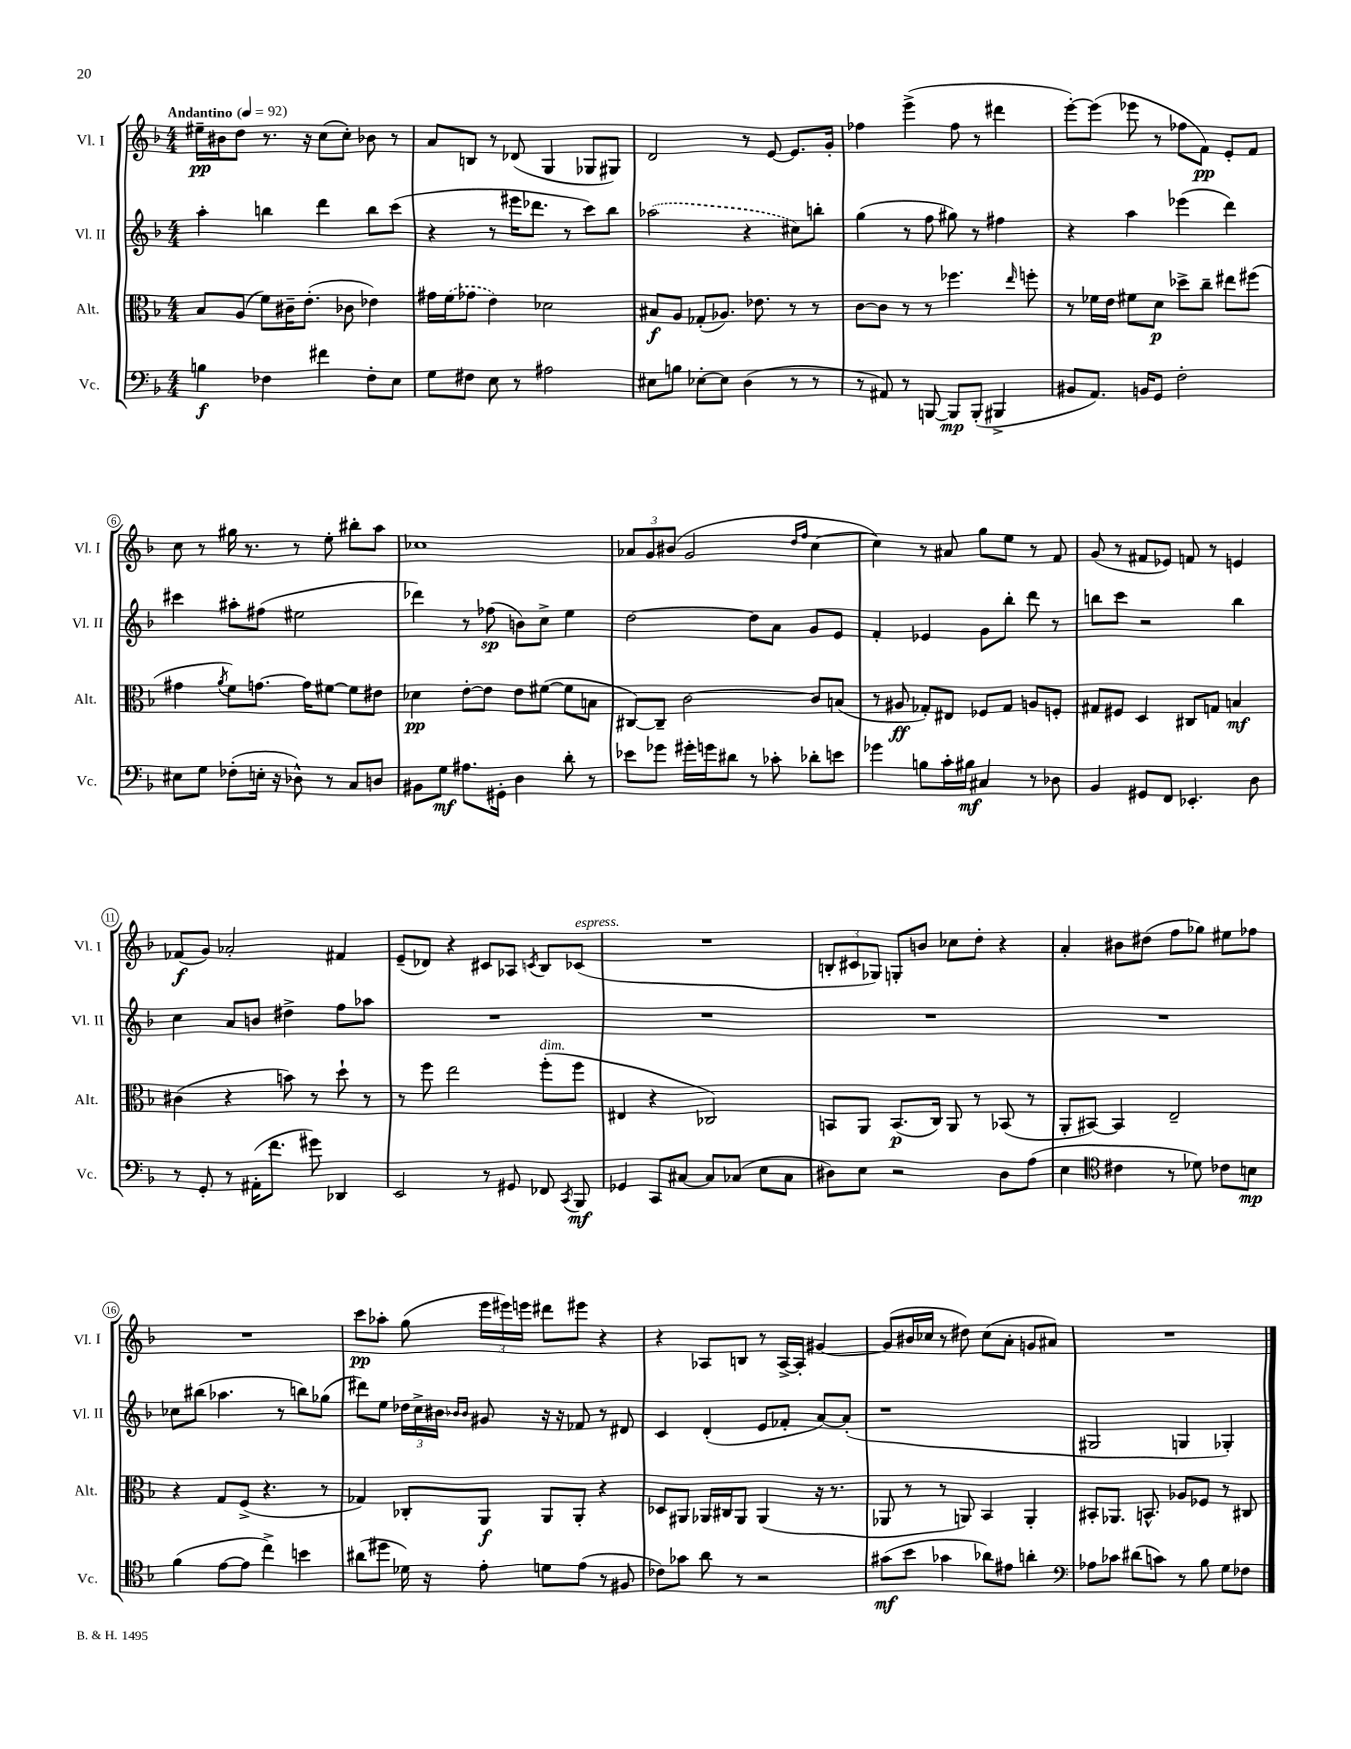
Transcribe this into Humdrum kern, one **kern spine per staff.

**kern	**kern	**kern	**kern
*staff4	*staff3	*staff2	*staff1
*clefF4	*clefC3	*clefG2	*clefG2
*k[b-]	*k[b-]	*k[b-]	*k[b-]
*M4/4	*M4/4	*M4/4	*M4/4
*MM92	*MM92	*MM92	*MM92
4B\	8B-/L	4aa'\	16ee#~\LL
.	.	.	16b#\J
.	(8A/J	.	8dd\J
4F-\	8f\L)	4bb\	8.r
.	16c#~\K	.	.
.	(8.e'\J	.	16r
4f#\	.	4ddd\	(8cc\L
.	8c-\	.	8cc'\J)
8F-'\L	4e-\)	8bb\L	8b-\
8E\J	.	(8ccc\J	8r
=	=	=	=
8G\L	16g#\LL	4r	8a/L
.	(16f\J	.	.
8F#\J	8g-\J	.	8B/J
8E\	4e\)	8r	8r
8r	.	16eee#\LK	(8d-/
.	.	8.ddd-\J	.
2A#\	2d-\	.	4G/
.	.	8r	.
.	.	8ccc\L)	8G-/L
.	.	8bb-\J	8G#/J)
=	=	=	=
8E#\L	8B#/L	(2aa-\	2d/
8B\J	8A/J	.	.
[8E-'\L	(8G-'/L	.	.
8E-\]J	8.A-/J)	.	.
(4D\	.	4r	8r
.	8.e-\	.	.
.	.	.	[8e/
8r	8r	8cc#\L)	8.e/]L
8r	8r	8bb'\J	.
.	.	.	16g'/Jk
=	=	=	=
8r	[8c\L	(4gg\	4ff-\
8AA#/)	8c\]J	.	.
8r	8r	8r	(4eee^\
[8BBB/	8r	8ff\	.
8BBB/]L	4.ff-\	8gg#\)	8ff-\
(8BBB'/J	.	8r	8r
4BBB#^/	.	4ff#\	4ddd#\
.	16qqee/	.	.
.	8ff'\	.	.
=	=	=	=
8BB#/L	8r	4r	[8eee'\L)
8.AA/J)	16f-\LL	.	(8eee\]J
.	16e\JJ	.	.
.	8f#\L	4aa\	8eee-\
16BB/LK	.	.	.
8GG/J	8d\J	.	8r
2F'\	8dd-^\L	(4eee-\	8ff-\L
.	8cc~\J	.	8f\J)
.	8ee#\L	4ddd\)	8e'/L
.	(8ff#\J	.	8f/J
=	=	=	=
8E#\L	4g#\	4ccc#\	8cc\
8G\J	.	.	8r
.	8qa/	.	.
(8F-'\L	8f\L)	8aa#'\L	16gg#\
.	.	.	8.r
16E'\Jk	[8.g\J	(8ff#\J	.
16r	.	.	.
8D-^^\)	.	2ee#\	8r
.	16g\]LK	.	.
8r	[8f#\J	.	8ee'\
8C/L	8f#\]L	.	8bb#'\L
8D/J	8e#\J	.	8aa\J
=	=	=	=
8BB#\L	4d-\	4ddd-\)	1cc-
8G\J	.	.	.
8.A#\L	[8e'\L	8r	.
.	8e\]J	(8ff-\	.
16GG#'\Jk	.	.	.
4D\	8e\L	8b\L)	.
.	([8f#\J	8cc^\J	.
8d'\	8f#\]L	4ee\	.
8r	8B\J	.	.
=	=	=	=
8e-\L	[8C#/L)	[2dd\	12a-/L
.	.	.	12g/
8g-\J	8C#~/]J	.	.
.	.	.	(12b#/J
16g#'\LL	[2c\	.	2g/
16g\J	.	.	.
8d#\J	.	.	.
8r	.	8dd\]L	.
8c-'\	.	8a\J	.
.	.	.	16qqdd/LL
.	.	.	16qqff/JJ
8d-'\L	8c/]L	8g/L	[4cc\
8e\J	(8B/J	8e/J	.
=	=	=	=
4g-\	8r	4f'/	4cc\])
.	8A#/	.	.
8B\L	8G-'/L)	4e-/	8r
16c'\L	8E#/J	.	8a#/
16B#\JJ	.	.	.
4C#/	8F-/L	8g\L	8gg\L
.	8G-/J	8bb-'\J	8ee\J
8r	8A/L	8ddd\	8r
8D-\	8F'/J	8r	8f/
=	=	=	=
4BB-/	8G#/L	8bb\L	(8g/
.	8F#/J	8ccc\J	8r
8GG#/L	4D/	2r	8f#/L
8FF/J	.	.	8e-/J)
4.EE-'/	8C#/L	.	8f/
.	8G/J	.	8r
.	4B/	4bb\	4e/
8D\	.	.	.
=	=	=	=
8r	(4c#\	4cc\	(8f-/L
8GG'/	.	.	8g/J)
8r	4r	8a/L	2a-'/
(16AA#'\LK	.	8b/J	.
8.f\J	.	.	.
.	8b\)	4dd#^\	.
8g#\)	8r	.	.
4DD-/	8dd`\	8ff\L	4f#/
.	8r	8aa-\J	.
=	=	=	=
2EE/	8r	1r	(8e~/L
.	8ff\	.	8d-/J)
.	2ee\	.	4r
8r	.	.	8c#/L
8GG#/	.	.	8A-/J
.	.	.	8qc/
8FF-/	(8ff'\L	.	8B-/L
8qCC/	.	.	.
8BBB-/	8ff\J	.	(8c-/J
=	=	=	=
4GG-/	4E#/	1r	1r
8CC/L	4r	.	.
[8C#/J	.	.	.
8C#/]L	2C-/)	.	.
(8C-/J	.	.	.
8E\L	.	.	.
8C-\J	.	.	.
=	=	=	=
8D#\L)	8BB/L	1r	12B'/L
.	.	.	12c#/
8E\J	8AA/J	.	.
.	.	.	12G-/J)
2r	(8.BB/L	.	8G'/L
.	.	.	8b/J
.	16C/Jk)	.	.
.	8AA/	.	8cc-\L
.	8r	.	8dd'\J
8D#\L	(8BB-/	.	4r
(8A\J	8r	.	.
=	=	=	=
4E\	8AA'/L	1r	4a'/
.	[8BB#/J)	.	.
*clefC4	*	*	*
4c#\	4BB#/]	.	8b#\L
.	.	.	(8dd#\J
8r	2E~/	.	8ff\L
8d-\)	.	.	8gg-\J)
8c-\L	.	.	8ee#\L
8B\J	.	.	8ff-\J
=	=	=	=
(4f\	4r	8cc-\L	1r
.	.	(8bb#\J	.
[8e\L	8G/L	4.aa-\	.
8e\]J	(8F^/J	.	.
4cc^\)	4.r	.	.
.	.	8r	.
4b\	.	8bb\L)	.
.	8r	(8gg-\J	.
=	=	=	=
(8a#\L	4G-/)	8ddd#\L)	8ccc\L
8dd#\J	.	8ee\J	8aa-'\J
16d-\)	8C-'/L	24dd-\LL	(8gg\
.	.	24cc^\	.
16r	.	.	.
.	.	24b#\JJ	.
.	.	16qqb-/LL	.
.	.	16qqb-/JJ	.
8e'\	8AA/J	8g#/	24eee\LL
.	.	.	24eee#\)
.	.	.	24eee\JJ
8d\L	8AA/L	16r	8ddd#\L
.	.	16r	.
(8e\J	8AA'/J	8f-/	8eee#\J
8r	4r	8r	4r
8F#/	.	8d#/	.
=	=	=	=
8c-\L)	8D-/L	4c/	4r
8g-\J	8AA#/J	.	.
8a\	16AA-/LL	(4d'/	8A-/L
.	16C#/J	.	.
8r	8AA-/J	.	8B/J
2r	(4AA-/	8e/L	8r
.	.	8f-'/J	[16A-^/LL
.	.	.	16A-'/]JJ
.	16r	[8a/L)	[4g#/
.	8.r	.	.
.	.	(8a'/]J	.
=	=	=	=
(8g#\L	8AA-/	1r	(8g#/]L
8b-\J	8r	.	16b#/L
.	.	.	16cc-/JJ
4g-\	8r	.	8r
.	8AA/)	.	8dd#\)
8a-\L)	4BB-/	.	(8cc-\L
8e#\J	.	.	8a'\J
4a'\	4AA'/	.	8g/L
.	.	.	8a#/J)
=	=	=	=
*clefF4	*	*	*
8A-\L	8BB#'/L	2G#/	1r
8c-\J	8.AA-/J	.	.
(8d#\L	.	.	.
.	8.BB^^/	.	.
8c\J)	.	.	.
8r	8A-/L	4G/	.
8B-\	8F-/J	.	.
8G\L	8r	4G-'/)	.
8F-\J	8C#/	.	.
==	==	==	==
*-	*-	*-	*-
